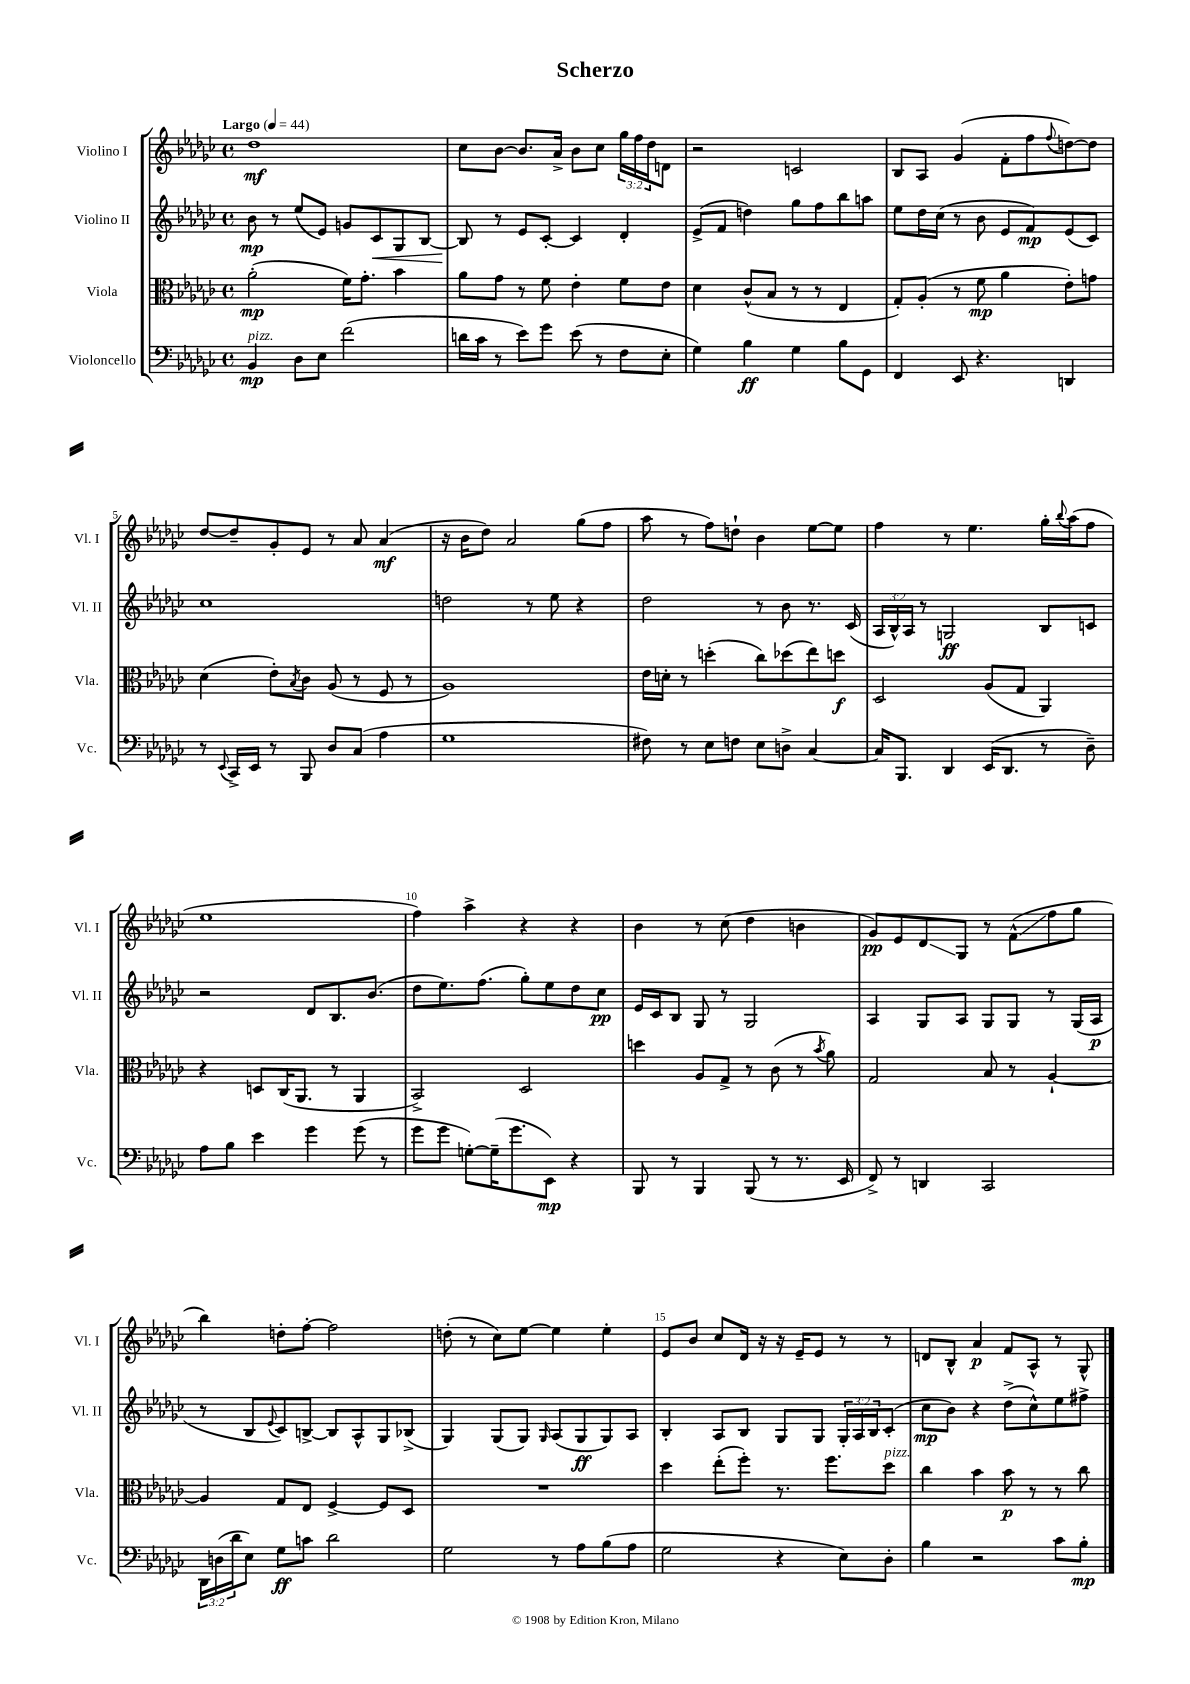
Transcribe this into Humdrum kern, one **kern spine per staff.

**kern	**kern	**kern	**kern
*staff4	*staff3	*staff2	*staff1
*clefF4	*clefC3	*clefG2	*clefG2
*k[b-e-a-d-g-c-]	*k[b-e-a-d-g-c-]	*k[b-e-a-d-g-c-]	*k[b-e-a-d-g-c-]
*M4/4	*M4/4	*M4/4	*M4/4
*met(c)	*met(c)	*met(c)	*met(c)
*MM44	*MM44	*MM44	*MM44
4BB-	(2a-'	8b-	1dd-
.	.	8r	.
8D-	.	(8ee-	.
8E-	.	8e-)	.
(2f	16f)	8g	.
.	8.g-'	.	.
.	.	8c-	.
.	4b-	8G-	.
.	.	[8B-	.
=	=	=	=
16d	8a-	8B-]	8cc-
16c-	.	.	.
8r	8g-	8r	[8b-
8e-)	8r	8e-	8.b-]
8g-	8f	[8c-'	.
.	.	.	16a-^
(8e-	4e-'	4c-]	8b-
8r	.	.	8cc-
8F	8f	4d-'	24gg-
.	.	.	24ff
.	.	.	24dd-
8E-'	8e-	.	8d
=	=	=	=
4G-)	4d-	(8e-^	2r
.	.	8f	.
4B-	(8c-^^	4dd)	.
.	8B-	.	.
4G-	8r	8gg-	2c
.	8r	8ff	.
8B-	4E-	8bb-	.
8GG-	.	8aa	.
=	=	=	=
4FF	8G-')	8ee-	8B-
.	(8A-'	16dd-	8A-
.	.	(16cc-	.
8EE-	8r	8r	(4g-
4.r	8f	8b-	.
.	4a-	8e-	8f'
.	.	8f)	8ff
.	.	.	8qqff
4DD	8e-')	(8e-	[8dd)
.	8g	8c-)	8dd]
=	=	=	=
8r	(4d-	1cc-	[8dd-
8qqEE-	.	.	.
16CC-^	.	.	8dd-~]
16EE-	.	.	.
8r	8e-')	.	8g-'
.	8qB-	.	.
8BBB-	8c-	.	8e-
8D-	(8A-	.	8r
(8C-	8r	.	8a-
4A-	8F	.	(4a-
.	8r	.	.
=	=	=	=
1G-	1A-)	2dd	16r
.	.	.	16b-
.	.	.	8dd-)
.	.	.	2a-
.	.	8r	.
.	.	8ee-	.
.	.	4r	(8gg-
.	.	.	8ff
=	=	=	=
8F#)	16e-	2dd-	8aa-
.	16d'	.	.
8r	8r	.	8r
8E-	(4dd'	.	8ff)
8F	.	.	8dd`
8E-	8cc-)	8r	4b-
8D^	(8dd-	8b-	.
[4C-	8ee-)	8.r	[8ee-
.	8dd	.	8ee-]
.	.	(16c-	.
=	=	=	=
16C-]	2D-	24A-	4ff
.	.	24B-^^)	.
8.BBB-	.	.	.
.	.	24A-	.
.	.	8r	.
4DD-	.	2G	8r
.	.	.	4.ee-
(16EE-	(8A-	.	.
8.DD-	.	.	.
.	8G-	.	.
8r	4AA-)	8B-	16gg-'
.	.	.	8qqbb-
.	.	.	(16aa-
8D-~)	.	8c	8ff
=	=	=	=
8A-	4r	2r	1ee-
8B-	.	.	.
4e-	8D	.	.
.	(16C-	.	.
.	8.AA-	.	.
4g-	.	8d-	.
.	8r	8.B-	.
(8g-	4AA-	.	.
.	.	(8.b-	.
8r	.	.	.
=	=	=	=
8g-	2BB-^)	8dd-	4ff)
8g-	.	8.ee-)	.
[8G')	.	.	4aa-^
.	.	(8.ff	.
(16G~]	.	.	.
8.g-	.	.	.
.	2D-	8gg-')	4r
8EE-)	.	8ee-	.
4r	.	8dd-	4r
.	.	8cc-	.
=	=	=	=
8BBB-	4dd	16e-	4b-
.	.	16c-	.
8r	.	8B-	.
4BBB-	8A-	8G-	8r
.	8G-^	8r	(8cc-
(8BBB-	8r	2G-	4dd-
8r	(8c-	.	.
8.r	8r	.	4b
.	8qb-	.	.
.	8a-)	.	.
16EE-	.	.	.
=	=	=	=
8FF^)	2G-	4A-	8g-)
8r	.	.	8e-
4DD	.	8G-	8d-
.	.	8A-	8G-
2CC-	8B-	8G-	8r
.	8r	8G-	(8f^^
.	[4A-`	8r	8ff
.	.	(16G-	8gg-
.	.	16A-	.
=	=	=	=
24DD-	4A-]	8r	4bb-)
(24D	.	.	.
24d-	.	.	.
8E-)	.	8B-	.
.	.	8qqe-	.
8G-	8G-	8c-)	8dd'
8c	8E-	[8B^	[8ff'
2d-	[4F^	8B]	2ff]
.	.	8A-^^	.
.	8F]	8G-	.
.	8D-	(8B-^	.
=	=	=	=
2G-	1r	4G-)	(8dd'
.	.	.	8r
.	.	(8G-	8cc-)
.	.	8G-)	[8ee-
.	.	16qqG-	.
8r	.	(8A-	4ee-]
8A-	.	8G-	.
(8B-	.	8G-)	4ee-'
8A-	.	8A-	.
=	=	=	=
2G-	4dd-	4B-'	8e-
.	.	.	8b-
.	(8ee-'	8A-	8cc-
.	8ff')	8B-	16d-
.	.	.	16r
4r	8.r	8G-	16r
.	.	.	16e-~
.	.	8G-	8e-
.	8.ff	.	.
8E-)	.	24G-'	8r
.	.	24A-	.
.	.	24B-	.
8D-'	8dd-	(8c-'	8r
=	=	=	=
4B-	4cc-	8cc-	8d
.	.	8b-)	8B-^^
2r	4b-	4r	4a-
.	8b-	(8dd-^	8f
.	8r	8cc-^^)	8A-^^
8c-	8r	8ee-	8r
8B-'	8cc-	8ff#^	8G-^^
==	==	==	==
*-	*-	*-	*-
